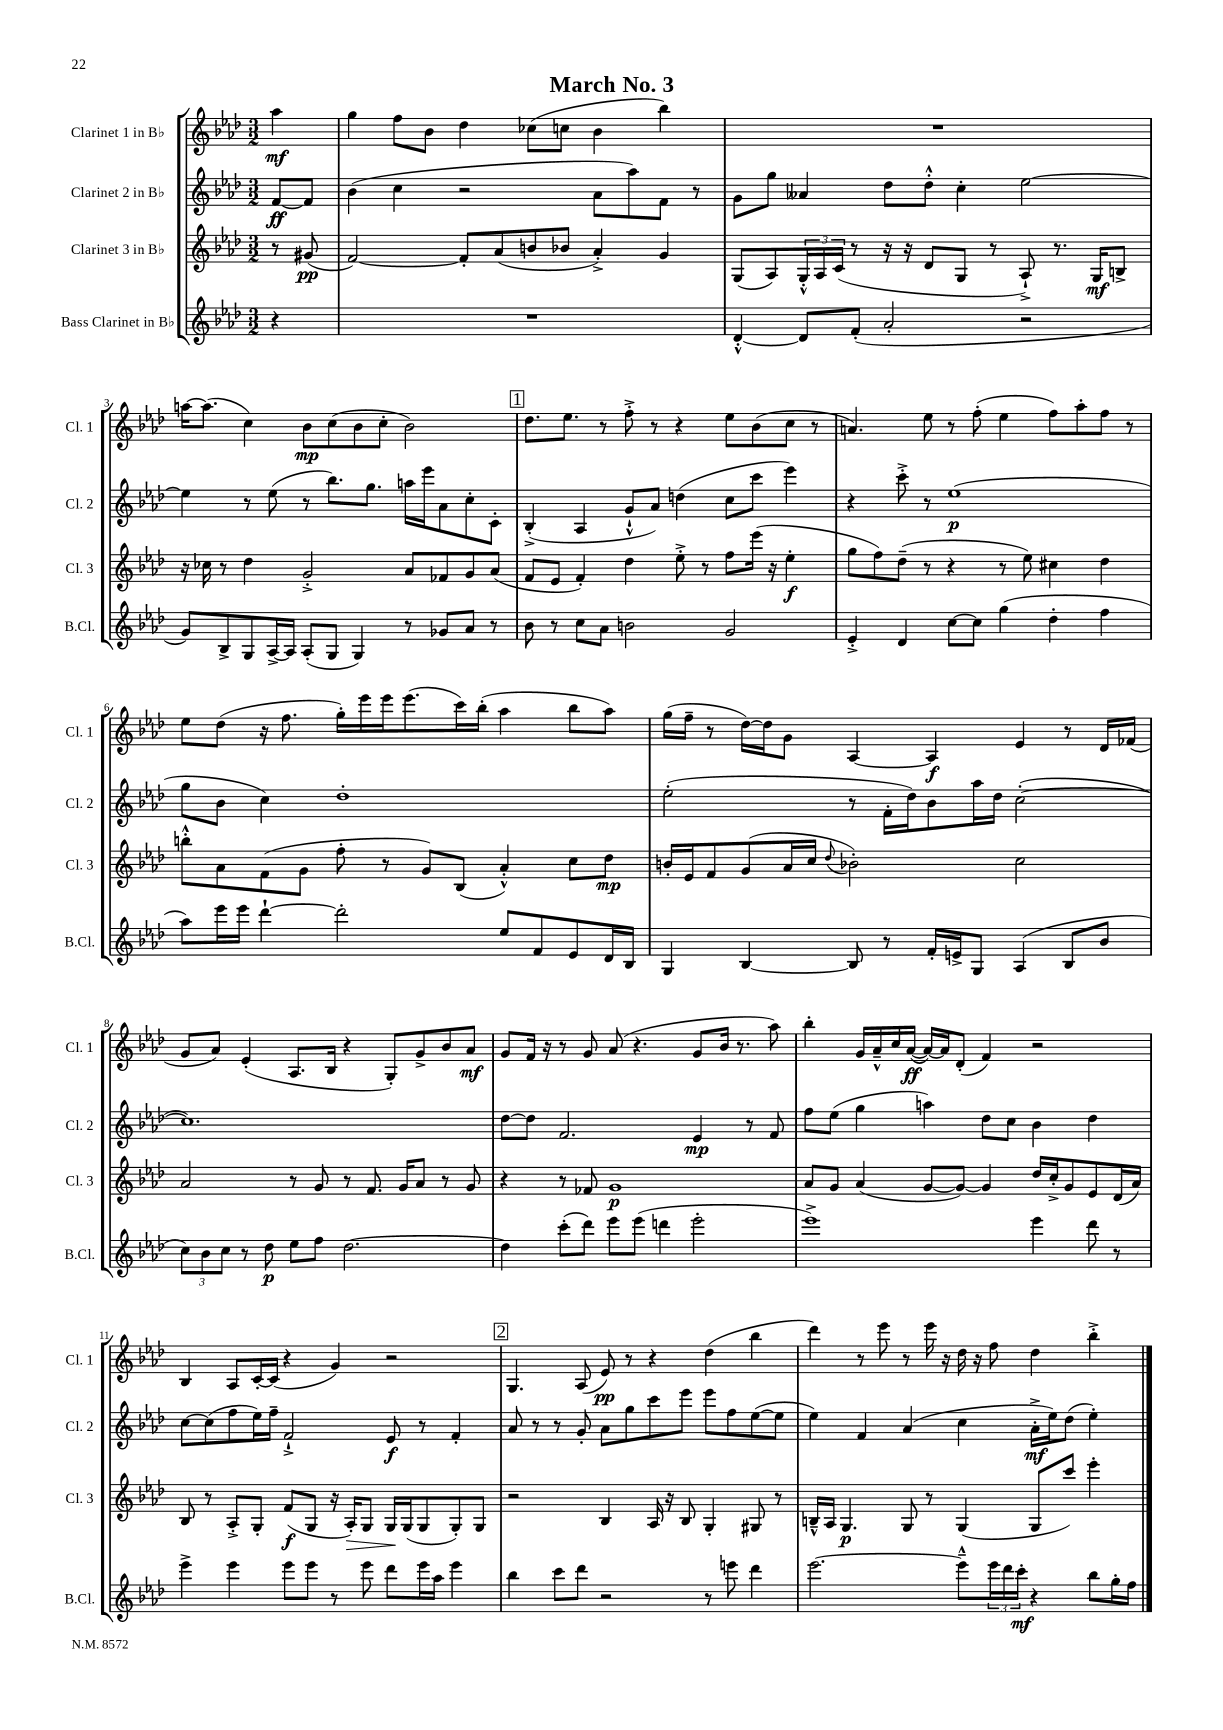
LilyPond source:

\header { title = "March No. 3" }
<<
\new StaffGroup <<
\new Staff = "s0" \with { instrumentName = "Clarinet 1 in Bb" shortInstrumentName = "Cl. 1" } {
    \clef treble \key aes \major \numericTimeSignature \time 3/2 \partial 4
    aes''4\mf |
    g''4 f''8 bes'8 des''4 ces''8( c''8 bes'4 bes''4) |
    R1. |
    a''16~ a''8.( c''4) bes'8\mp c''8( bes'8 c''8-. bes'2) |
    \mark \markup { \box "1" } des''8. ees''8. r8 f''8-.-> r8 r4 ees''8 bes'8( c''8 r8 |
    a'4.) ees''8 r8 f''8-.( ees''4 f''8) aes''8-. f''8 r8 |
    ees''8 des''8( r16 f''8. g''16-.) ees'''16 ees'''16 ees'''8.( c'''16) bes''16-.( aes''4 bes''8 aes''8) |
    g''16( f''16-- r8 des''16~) des''16 g'8 aes4~ aes4\f ees'4 r8 des'16 fes'16( |
    g'8 aes'8) ees'4-.( aes8. bes16 r4 g8-.) g'8-> bes'8 aes'8\mf |
    g'8 f'16 r16 r8 g'8 aes'8( r4. g'8 bes'16 r8. aes''8) |
    bes''4-. g'16 aes'16---^ c''16 aes'16~\ff( aes'16~) aes'16 des'8-.( f'4) r2 |
    bes4 aes8 c'16~-. c'16( r4 g'4) r2 |
    \mark \markup { \box "2" } g4. aes8( ees'8\pp) r8 r4 des''4( bes''4 |
    des'''4) r8 ees'''8 r8 ees'''16 r16 des''16 r16 f''8 des''4 bes''4-.-> \bar "|." |
}
\new Staff = "s1" \with { instrumentName = "Clarinet 2 in Bb" shortInstrumentName = "Cl. 2" } {
    \clef treble \key aes \major \numericTimeSignature \time 3/2 \partial 4
    f'8~\ff f'8 |
    bes'4( c''4 r2 aes'8 aes''8) f'8 r8 |
    g'8 g''8 aeses'4 des''8 des''8-.-^ c''4-. ees''2~ |
    ees''4 r8 ees''8( r8 bes''8.) g''8. a''16 ees'''16 aes'8 c''8-. c'8-. |
    \mark \markup { \box "1" } bes4-.->( aes4 g'8-!-^ aes'8) d''4( c''8 c'''8 ees'''4) |
    r4 c'''8-.-> r8 ees''1\p( |
    g''8 bes'8 c''4) des''1-. |
    ees''2-.( r8 f'16-. des''16) bes'8 aes''16 des''16 c''2~-.( |
    c''1.) |
    des''8~ des''8 f'2. ees'4\mp r8 f'8 |
    f''8 ees''8( g''4 a''4) des''8 c''8 bes'4 des''4 |
    c''8~ c''8( f''8 ees''16) f''16-- f'2-!-> ees'8\f r8 f'4-. |
    \mark \markup { \box "2" } aes'8 r8 r8 g'8-. aes'8 g''8 c'''8 ees'''8 ees'''8 f''8 ees''8~( ees''8 |
    ees''4) f'4 aes'4( c''4 aes'16-.->\mf ees''16) des''8( ees''4-.) \bar "|." |
}
\new Staff = "s2" \with { instrumentName = "Clarinet 3 in Bb" shortInstrumentName = "Cl. 3" } {
    \clef treble \key aes \major \numericTimeSignature \time 3/2 \partial 4
    r8 gis'8\pp( |
    f'2~) f'8-. aes'8( b'8 bes'8 aes'4-.->) g'4 |
    g8( aes8) \tuplet 3/2 { g16-.-^ aes16 c'16( } r8 r16 r16 des'8 g8 r8 aes8-!->) r8. g16\mf b8-> |
    r16 ces''16 r8 des''4 g'2-.-> aes'8 fes'8 g'8 aes'8( |
    \mark \markup { \box "1" } f'8 ees'8 f'4-.) des''4 ees''8-.-> r8 f''8 ees'''16( r16 ees''4-.\f |
    g''8 f''8) des''8--( r8 r4 r8 ees''8) cis''4 des''4 |
    b''8-.-^ aes'8 f'8( g'8 f''8-. r8 g'8) bes8( aes'4-.-^) c''8 des''8\mp |
    b'16-. ees'16 f'8 g'8( aes'16 c''16 \appoggiatura { des''8 } bes'2-.) c''2 |
    aes'2 r8 g'8 r8 f'8. g'16 aes'8 r8 g'8 |
    r4 r8 fes'8 g'1\p |
    aes'8 g'8 aes'4( g'8~ g'8~) g'4 des''16 c''16-.-> g'8 ees'8 des'16( aes'16) |
    bes8 r8 aes8-.-> g8-. f'8\f( g8 r16 aes16-.\>) g8 g16\! g16( g8 g8-.) g8 |
    \mark \markup { \box "2" } r2 bes4 aes16 r16 bes8 g4-. gis8 r8 |
    b16---^ aes16 g4.\p g8 r8 g4( g8 c'''8) ees'''4-. \bar "|." |
}
\new Staff = "s3" \with { instrumentName = "Bass Clarinet in Bb" shortInstrumentName = "B.Cl." } {
    \clef treble \key aes \major \numericTimeSignature \time 3/2 \partial 4
    r4 |
    R1. |
    des'4~-.-^ des'8 f'8-.( aes'2-. r2 |
    g'8) bes8-> g8 aes16~-> aes16 aes8-.( g8 g4) r8 ges'8 aes'8 r8 |
    \mark \markup { \box "1" } bes'8 r8 c''8 aes'8 b'2 g'2 |
    ees'4-.-> des'4 c''8~ c''8 g''4( des''4-. f''4 |
    aes''8) ees'''16 ees'''16 des'''4~-! des'''2-. ees''8 f'8 ees'8 des'16 bes16 |
    g4 bes4~ bes8 r8 f'16-. e'16-> g8 aes4( bes8 bes'8 |
    \tuplet 3/2 { c''8) bes'8 c''8 } r8 des''8\p ees''8 f''8 des''2.~ |
    des''4 c'''8-.( des'''8) ees'''8 ees'''8( d'''4 ees'''2-. |
    ees'''1->) ees'''4 des'''8 r8 |
    ees'''4-> ees'''4 ees'''8 ees'''8 r8 ees'''8 des'''8 ees'''16 aes''16 ees'''4 |
    \mark \markup { \box "2" } bes''4 c'''8 des'''8 r2 r8 e'''8 des'''4 |
    ees'''2.~ ees'''8---^ \tuplet 3/2 { ees'''16 des'''16 c'''16-.\mf } r4 bes''8 g''16-. f''16 \bar "|." |
}
>>
>>
